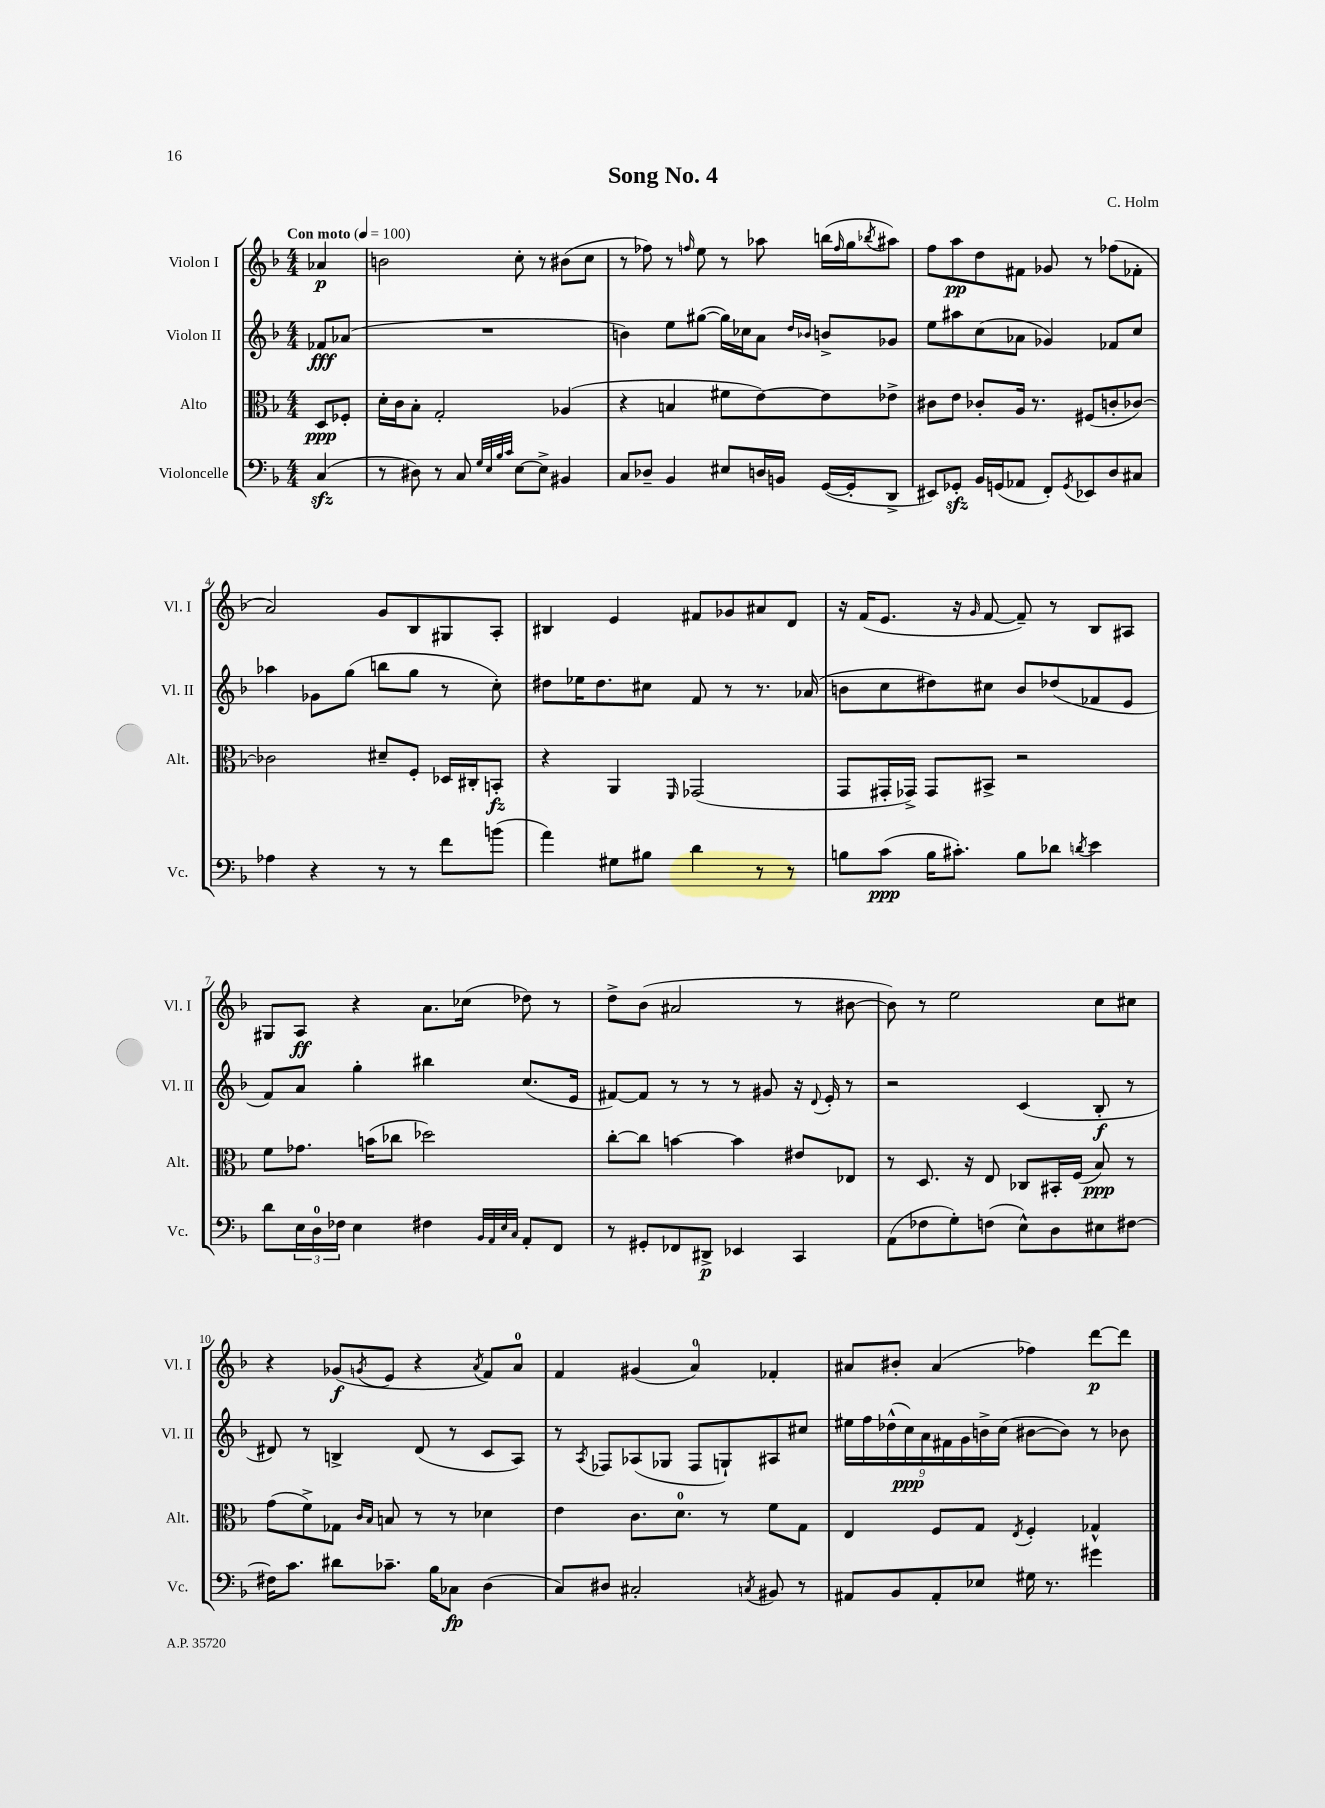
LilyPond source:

\header { title = "Song No. 4" composer = "C. Holm" }
<<
\new StaffGroup <<
\new Staff = "s0" \with { instrumentName = "Violon I" shortInstrumentName = "Vl. I" } {
    \clef treble \key f \major \numericTimeSignature \time 4/4 \partial 4 \tempo "Con moto" 4 = 100
    aes'4\p |
    b'2 c''8-. r8 bis'8( c''8 |
    r8 fes''8) r8 \grace { f''16 } e''8 r8 aes''8 b''16( \grace { f''16 } g''16 \acciaccatura { bes''8 } ais''8) |
    f''8 a''8\pp d''8 fis'8 ges'8 r8 fes''8( fes'8-. |
    a'2) g'8 bes8 gis8 a8-. |
    bis4 e'4 fis'8 ges'8 ais'8 d'8 |
    r16 f'16( e'8. r16 \grace { g'16 } f'8~ f'8--) r8 bes8 ais8 |
    gis8 a8\ff r4 a'8. ces''16( des''8) r8 |
    d''8-> bes'8( ais'2 r8 bis'8~ |
    bis'8) r8 e''2 c''8 cis''8 |
    r4 ges'8\f( \acciaccatura { g'8 } e'8 r4 \acciaccatura { a'8 } f'8) a'8-0 |
    f'4 gis'4( a'4-0) fes'4-. |
    ais'8 bis'8-. ais'4( fes''4) d'''8~\p d'''8 \bar "|." |
}
\new Staff = "s1" \with { instrumentName = "Violon II" shortInstrumentName = "Vl. II" } {
    \clef treble \key f \major \numericTimeSignature \time 4/4 \partial 4
    fes'8\fff aes'8( |
    R1 |
    b'4) e''8 gis''8~( gis''16) ces''16 a'8 \grace { d''16 bes'16 } b'8-> ges'8 |
    e''8 ais''8 c''8( aes'8 ges'4) fes'8 c''8 |
    aes''4 ges'8 g''8( b''8 g''8 r8 c''8-.) |
    dis''8 ees''16 dis''8. cis''8 f'8 r8 r8. aes'16( |
    b'8 c''8 dis''8) cis''8 b'8 des''8( fes'8 e'8 |
    f'8) a'8 g''4-. bis''4 c''8.( e'16 |
    fis'8~) fis'8 r8 r8 r8 gis'8 r16 \appoggiatura { d'8 } e'16-. r8 |
    r2 c'4( bes8-.\f r8 |
    dis'8) r8 b4-> dis'8( r8 c'8 a8) |
    r8 \acciaccatura { a8 } fes8 aes8( ges8 fes8 g8-!) ais8 cis''8 |
    \tuplet 9/8 { eis''16 f''16 des''16-^( c''16\ppp) a'16 fis'16 g'16 b'16-> c''16( } bis'8~ bis'8) r8 bes'8 \bar "|." |
}
\new Staff = "s2" \with { instrumentName = "Alto" shortInstrumentName = "Alt." } {
    \clef alto \key f \major \numericTimeSignature \time 4/4 \partial 4
    d8\ppp fes8-. |
    d'16-. c'16 bes8-. g2-. aes4( |
    r4 b4 fis'8 e'8~) e'8 ees'8-> |
    cis'8 e'8 ces'8-. a16 r8. fis8( c'8-. ces'8~) |
    ces'2 dis'8-- f8-. des16 cis16-. b,8-.\fz |
    r4 a,4 \grace { f,16 } ges,2( |
    g,8 gis,16-. ges,16->) ges,8 bis,8-> r2 |
    f'8 ges'8. b'16( ces''8 des''2) |
    c''8~-. c''8 b'4~ b'4 eis'8 ees8 |
    r8 d8. r16 e8 ces8 bis,16-. f16( bes8\ppp) r8 |
    g'8( f'8->) ges8 \grace { c'16 bes16 } b8 r8 r8 des'4 |
    e'4 c'8. d'8.-0 r8 f'8 g8 |
    e4 f8 g8 \acciaccatura { e8 } f4-. ges4-^ \bar "|." |
}
\new Staff = "s3" \with { instrumentName = "Violoncelle" shortInstrumentName = "Vc." } {
    \clef bass \key f \major \numericTimeSignature \time 4/4 \partial 4
    c4\sfz( |
    r8 dis8) r8 c8 \grace { g32 e32 bes32 c'32 } e8~ e8-> bis,4 |
    c8 des8-- bes,4 eis8 d16 b,16 g,16~( g,16-. d,8-> |
    eis,8) ges,8-.\sfz bes,16 g,16( aes,8 f,8-.) \acciaccatura { g,8 } ees,8 d8 cis8 |
    aes4 r4 r8 r8 f'8 b'8( |
    a'4) gis8 bis8 d'4 r8 r8 |
    b8 c'8\ppp( b16 cis'8.-.) b8 des'8 \acciaccatura { d'8 } e'4 |
    d'8 \tuplet 3/2 { e16 d16-0 fes16 } e4 fis4 \grace { bes,32 a,32 e32 c32 } a,8-. f,8 |
    r8 gis,8-. fes,8 dis,8->\p ees,4 c,4 |
    a,8( fes8 g8-.) f8( e8-^) d8 eis8 fis8~ |
    fis16 c'8. dis'8 ces'8.-- bes16 ces8\fp d4( |
    c8) dis8 cis2-. \acciaccatura { c8 } bis,8 r8 |
    ais,8 bes,8 ais,8-. ees8 gis16 r8. gis'4 \bar "|." |
}
>>
>>
